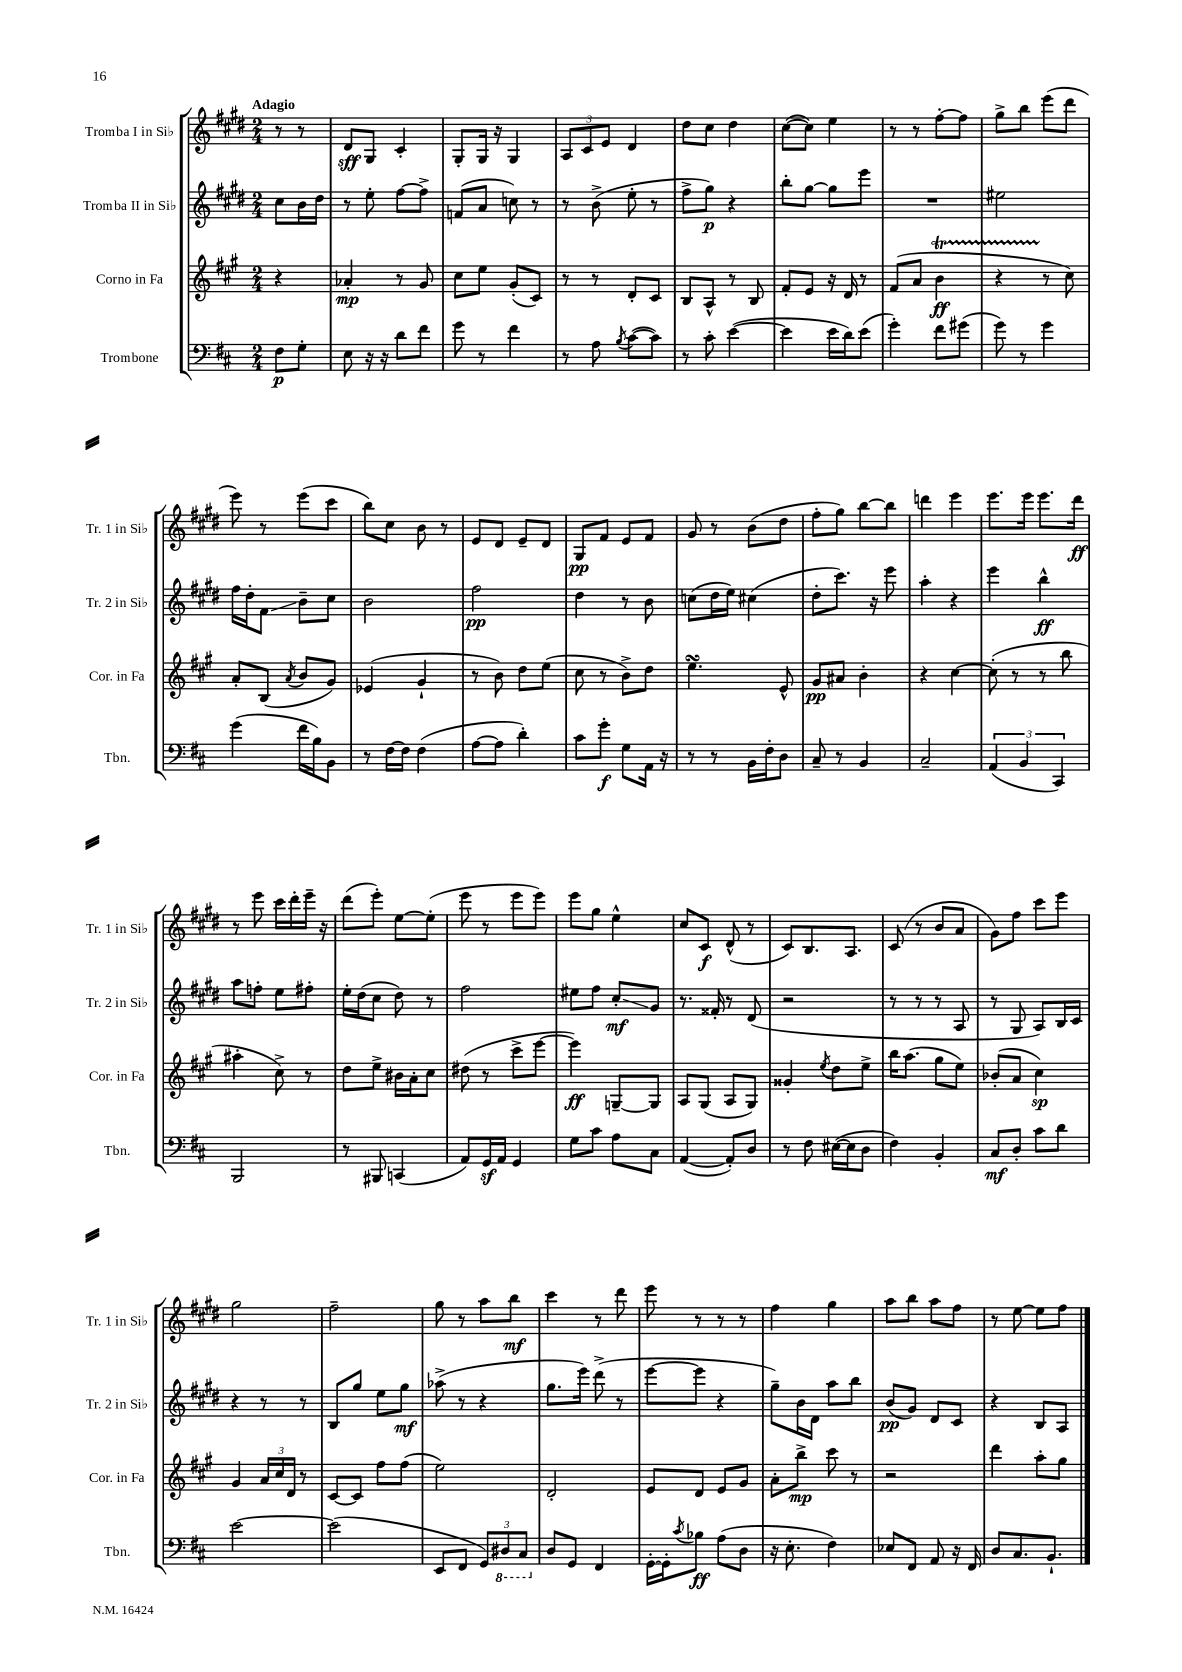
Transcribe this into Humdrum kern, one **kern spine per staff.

**kern	**kern	**kern	**kern
*staff4	*staff3	*staff2	*staff1
*clefF4	*clefG2	*clefG2	*clefG2
*k[f#c#]	*k[f#c#g#]	*k[f#c#g#d#]	*k[f#c#g#d#]
*M2/4	*M2/4	*M2/4	*M2/4
8F#	4r	8cc#	8r
8G'	.	16b	8r
.	.	16dd#	.
=	=	=	=
8E	4a-'	8r	8d#
16r	.	8ee'	8G#
16r	.	.	.
8d	8r	[8ff#	4c#'
8f#	8g#	8ff#^]	.
=	=	=	=
8g	8cc#	(8f	8G#'
8r	8ee	8a	16G#
.	.	.	16r
4f#	(8g#'	8cc)	4G#
.	8c#)	8r	.
=	=	=	=
8r	8r	8r	12A
.	.	.	12c#
8A	8r	(8b^	.
.	.	.	12e
8qB	.	.	.
([8c#	8d'	8ee'	4d#
8c#])	8c#	8r	.
=	=	=	=
8r	8B	8ff#^	8dd#
8c#'	8A^^	8gg#)	8cc#
([4e	8r	4r	4dd#
.	8B	.	.
=	=	=	=
4e]	8f#'	8bb'	([8cc#
.	8e	[8gg#	8cc#])
16e	16r	8gg#]	4ee
16d)	16d	.	.
(8e	8r	8eee	.
=	=	=	=
4g')	(8f#	2r	8r
.	8a	.	8r
8f#	4b	.	[8ff#'
(8g#	.	.	8ff#]
=	=	=	=
8g)	4r	2ee#	8gg#^
8r	.	.	8bb
4g	8r	.	(8eee
.	8cc#)	.	8ddd#
=	=	=	=
(4g	8a'	16ff#	8eee)
.	.	16dd#'	.
.	(8B	8f#	8r
.	8qa	.	.
16f#	8b	8b~	(8eee
16B)	.	.	.
8BB	8g#)	8cc#	8ccc#
=	=	=	=
8r	(4e-	2b	8bb)
[16F#	.	.	8cc#
16F#]	.	.	.
(4F#	4g#`	.	8b
.	.	.	8r
=	=	=	=
[8A	8r	2ff#	8e
8A]	8b)	.	8d#
4d')	8dd	.	8e~
.	(8ee	.	8d#
=	=	=	=
8c#	8cc#	4dd#	8G#
8g'	8r	.	8f#
8G	8b^)	8r	8e
16AA	8dd	8b	8f#
16r	.	.	.
=	=	=	=
8r	4.ee	(8cc	8g#
8r	.	16dd#	8r
.	.	16ee)	.
16BB	.	(4cc#	(8b
16F#'	.	.	.
8D	8e^^	.	8dd#
=	=	=	=
8C#~	8g#	8dd#'	8ff#'
8r	8a#	8.ccc#)	8gg#)
4BB	4b'	.	[8bb
.	.	16r	.
.	.	8eee	8bb]
=	=	=	=
2C#~	4r	4aa'	4ddd
.	[4cc#	4r	4eee
=	=	=	=
(6AA	(8cc#']	4eee	8.eee
.	8r	.	.
6BB	.	.	.
.	.	.	16eee
.	8r	4bb^^	8.eee
6CC#)	.	.	.
.	8bb	.	.
.	.	.	16ddd#
=	=	=	=
2BBB	4aa#'	8aa	8r
.	.	8ff'	8eee
.	8cc#^)	8ee	16ccc#
.	.	.	16ddd#'
.	8r	8ff#'	16eee~
.	.	.	16r
=	=	=	=
8r	8dd	16ee'	(8ddd#
.	.	(16dd#	.
8BBB#	8ee^	8cc#	8eee')
(4CC	16b#	8dd#)	[8ee
.	16a'	.	.
.	8cc#	8r	(8ee']
=	=	=	=
8AA)	(8dd#	2ff#	8eee
16GG	8r	.	8r
16AA	.	.	.
4GG	8ccc#^	.	8eee
.	[8eee	.	8eee)
=	=	=	=
8G	4eee])	8ee#	8eee
8c#	.	8ff#	8gg#
8A	[8G~	8cc#'	4ee^^
8C#	8G]	8g#	.
=	=	=	=
([4AA	8A	8.r	8cc#
.	(8G#	.	8c#
.	.	16f##'	.
8AA'])	8A	8r	(8d#^^
8D	8G#)	(8d#	8r
=	=	=	=
8r	4g##'	2r	8c#)
8F#	.	.	8.B
.	8qee	.	.
([16E#	8dd	.	.
16E#]	.	.	8.A
8D	8ee^	.	.
=	=	=	=
4F#)	16bb	8r	(8c#
.	(8.aa	.	.
.	.	8r	8r
4BB'	8gg#	8r	8b
.	8ee)	8A	8a
=	=	=	=
8C#	(8b-'	8r	8g#)
8D'	8a	8G#	8ff#
8c#	4cc#)	8A)	8ccc#
8d	.	16B	8eee
.	.	16c#	.
=	=	=	=
[2e	4g#	4r	2gg#
.	24a	8r	.
.	24cc#	.	.
.	24d	.	.
.	8r	8r	.
=	=	=	=
(2e]	[8c#	8B	2ff#~
.	8c#]	8gg#	.
.	8ff#	8ee	.
.	(8ff#	8gg#	.
=	=	=	=
8EE	2ee)	(8aa-^	8gg#
8FF#	.	8r	8r
12GG)	.	4r	8aa
12DD#	.	.	.
.	.	.	8bb
12CC#	.	.	.
=	=	=	=
8D	2d'	8.gg#	4ccc#
8GG	.	.	.
.	.	16eee)	.
4FF#	.	(8ddd#^	8r
.	.	8r	8ddd#
=	=	=	=
[16GG'	8e	[8eee	8eee
16GG']	.	.	.
8qc#	.	.	.
8B-	8d	8eee]	8r
(8A	8e	4r	8r
8D	8g#	.	8r
=	=	=	=
16r	8a'	8gg#~)	4ff#
8.E'	.	.	.
.	8bb^	16b	.
.	.	16d#	.
4F#)	8ccc#	8aa	4gg#
.	8r	8bb	.
=	=	=	=
8E-	2r	(8b	8aa
8FF#	.	8g#)	8bb
8AA	.	8d#	8aa
16r	.	8c#	8ff#
16FF#	.	.	.
=	=	=	=
8D	4ddd	4r	8r
8.C#	.	.	[8ee
.	8aa'	8B	8ee]
8.BB`	.	.	.
.	8gg#	8A	8ff#
==	==	==	==
*-	*-	*-	*-
